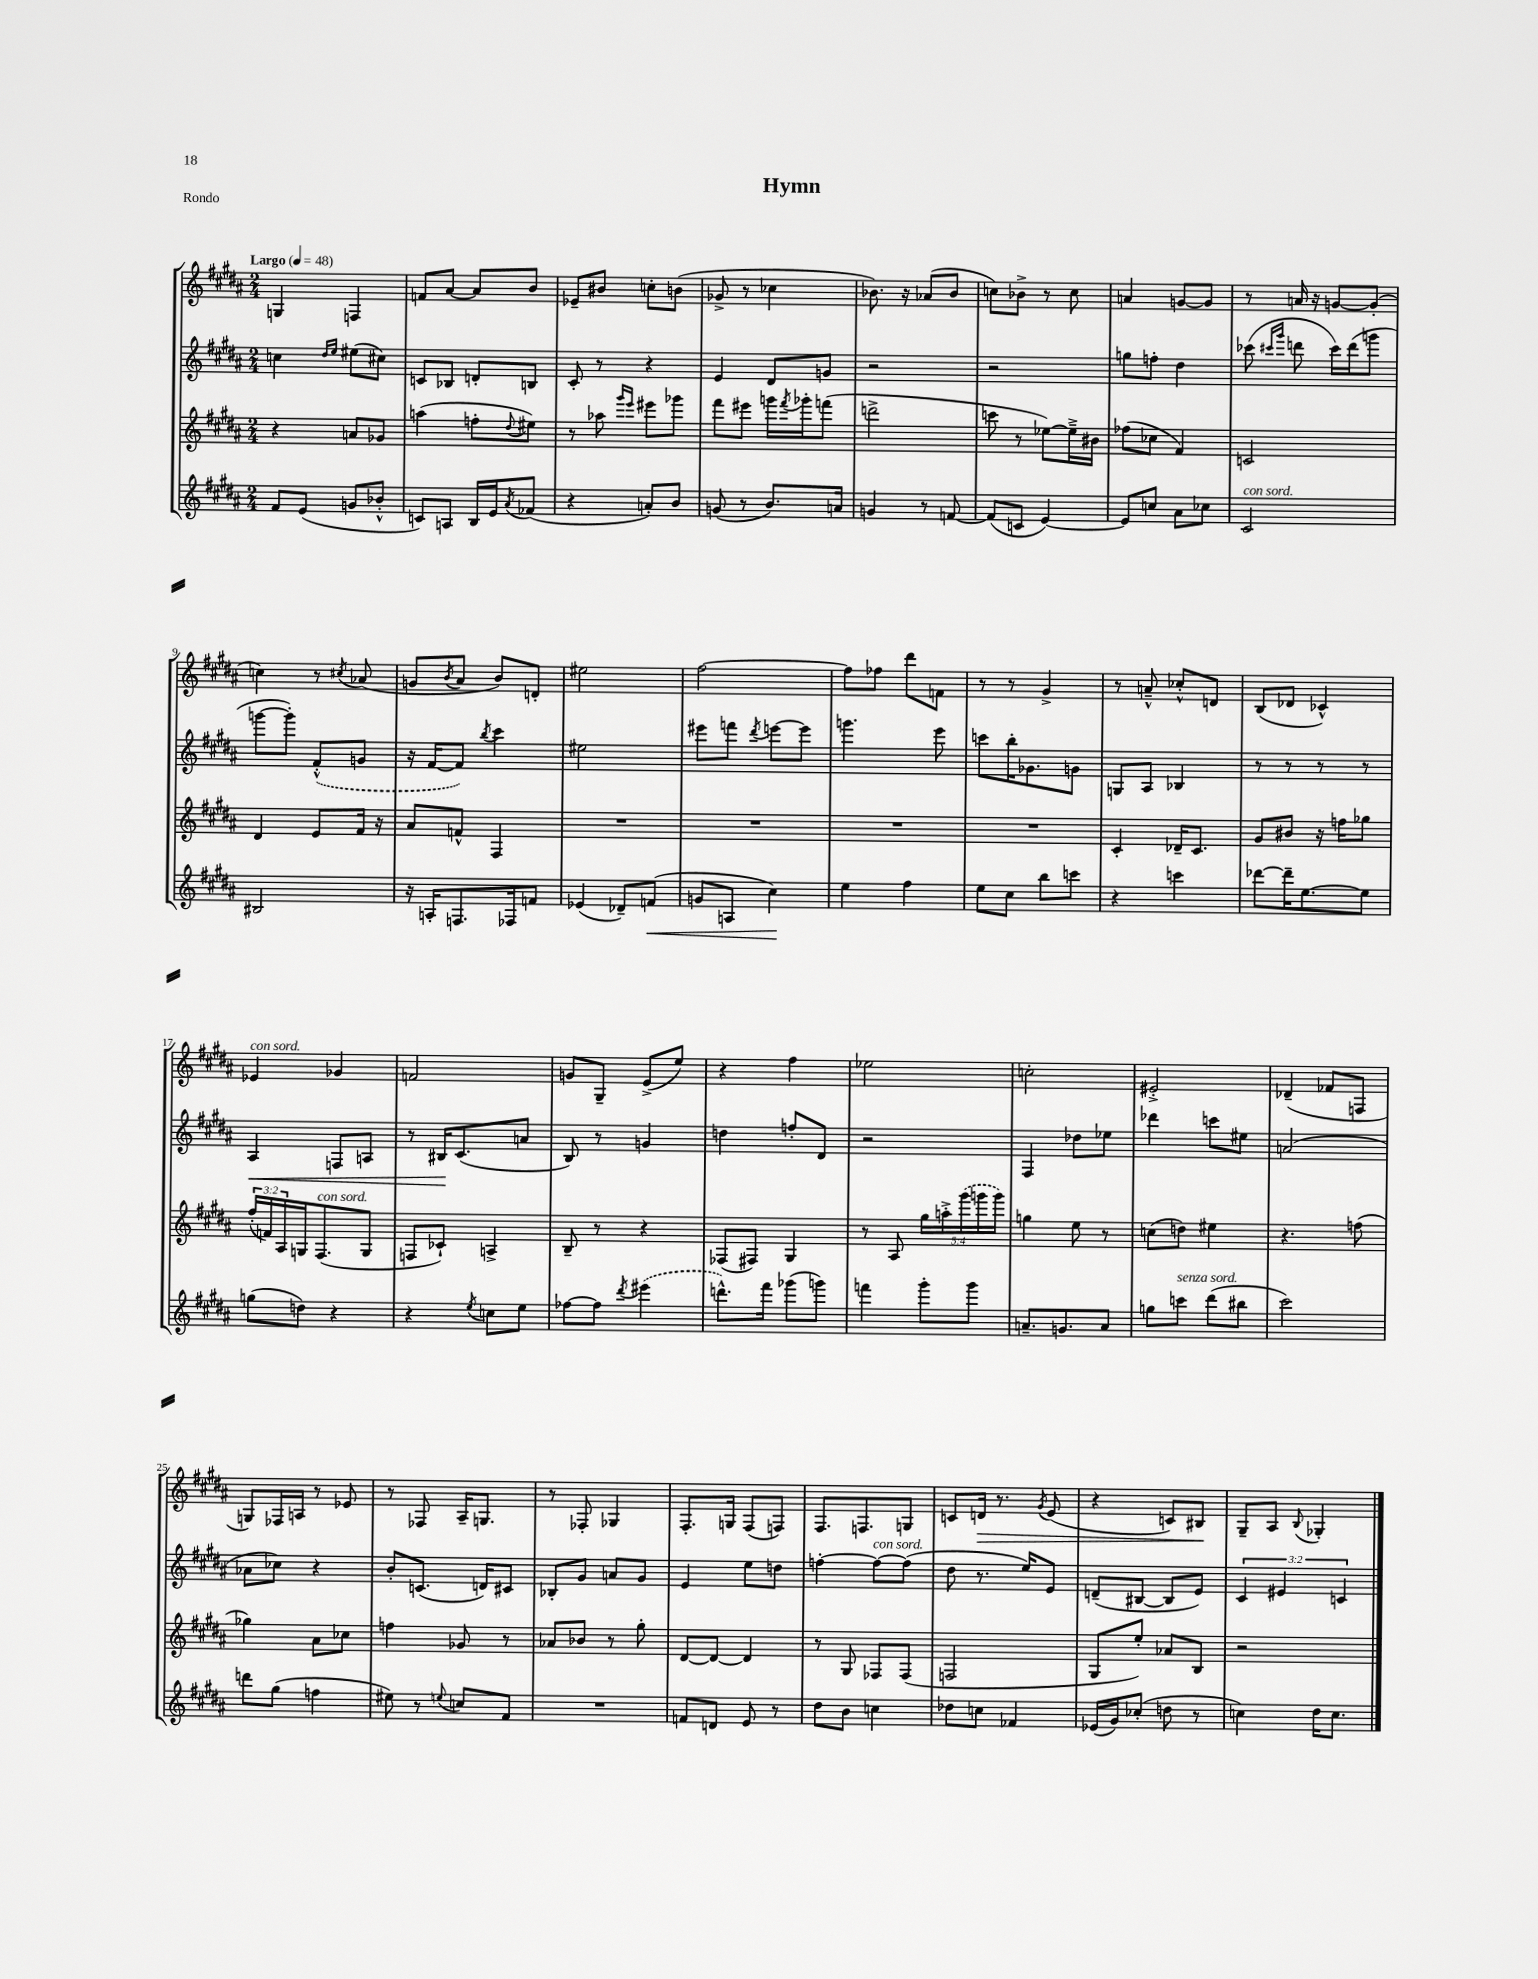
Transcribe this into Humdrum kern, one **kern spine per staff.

**kern	**kern	**kern	**kern
*staff4	*staff3	*staff2	*staff1
*clefG2	*clefG2	*clefG2	*clefG2
*k[f#c#g#d#a#]	*k[f#c#g#d#a#]	*k[f#c#g#d#a#]	*k[f#c#g#d#a#]
*M2/4	*M2/4	*M2/4	*M2/4
*MM48	*MM48	*MM48	*MM48
8f#/L	4r	4cc\	4G/
(8e/J	.	.	.
.	.	16qqdd#/LL	.
.	.	16qqee/JJ	.
8g/L	8a/L	(8ee#\L	4F/
8b-'^^/J	8g-/J	8cc#\J)	.
=	=	=	=
8c/L)	(4aa\	8c/L	8f/L
8A/J	.	8B-/J	[8a#/J
16B/LL	8ff'\L	8d'/L	8a#/]L
16e/J	.	.	.
8qa#/	8qqdd#/	.	.
(8f-/J	8ee#\J)	8B/J	8b/J
=	=	=	=
4r	8r	8c#'/	8e-~/L
.	8aa-\	8r	8b#/J
.	16qqggg#/LL	.	.
.	16qqeee/JJ	.	.
8a'/L)	8eee#\L	4r	8cc'\L
8b/J	8ggg-\J	.	(8b\J
=	=	=	=
(8g/	8fff#\L	4e/	8g-^/
8r	8eee#\J	.	8r
8.b/L)	16ggg\LL	8d#/L	4cc-\
.	8qfff#/	.	.
.	16ggg-'\J	.	.
.	(8fff\J	8g/J	.
16a/Jk	.	.	.
=	=	=	=
4g/	2ddd^\	2r	8.b-\)
.	.	.	16r
8r	.	.	(8a-/L
[8f/	.	.	8b-/J
=	=	=	=
(8f/]L	8ccc\	2r	8cc\L)
8c/J	8r	.	8b-^\J
[4e/)	[8ee-\L)	.	8r
.	16ee-~^\]L	.	8cc\
.	16b#\JJ	.	.
=	=	=	=
8e/]L	(8ff-\L	8gg\L	4a/
8cc/J	8cc-\J	8ff'\J	.
8a#\L	4f#/)	4dd#\	[8g/L
8cc-\J	.	.	8g/]J
=	=	=	=
2c#/	2c/	(8ccc-\	8r
.	.	16qqccc#/LL	.
.	.	16qqggg#/JJ	.
.	.	8ddd\	16a/
.	.	.	16r
.	.	16ccc#\LL)	[8g/L
.	.	(16ddd\J	.
.	.	8ggg\J	(8g'/]J
=	=	=	=
2B#/	4d#/	[8ggg\L	4cc\)
.	.	8ggg'\]J)	.
.	8e/L	(8f#'^^/L	8r
.	.	.	8qcc#/
.	16f#/Jk	8g/J	(8a-/
.	16r	.	.
=	=	=	=
16r	8a#/L	16r	8g/L
16A'/LK	.	[16f#/LK	.
.	.	.	8qb/
8.F/	8f^^/J	8f#/]J)	8a#/J
.	.	8qbb/	.
.	4F#/	4ccc#\	8b/L)
16F-/k	.	.	.
8f/J	.	.	8d'/J
=	=	=	=
(4e-/	2r	2ee#\	2ee#\
8d-~/L)	.	.	.
(8f/J	.	.	.
=	=	=	=
8g/L	2r	8eee#\L	[2ff#\
8A/J	.	8fff\J	.
.	.	8qddd#/	.
4cc#\)	.	[8eee\L	.
.	.	8eee\]J	.
=	=	=	=
4ee\	2r	4.ggg\	8ff#\]L
.	.	.	8ff-\J
4ff#\	.	.	8ddd#\L
.	.	8eee\	8f\J
=	=	=	=
8ee\L	2r	8ccc\L	8r
8cc#\J	.	16bb'\K	8r
.	.	8.g-\	.
8bb\L	.	.	4g#^/
8ccc\J	.	8g\J	.
=	=	=	=
4r	4c#'/	8G/L	8r
.	.	8A#/J	8a~^^/
4ccc\	16d-~/LK	4B-/	8cc-'^^/L
.	8.c#/J	.	.
.	.	.	8d/J
=	=	=	=
[8ddd-\L	8g#/L	8r	(8B/L
16ddd-~\]K	8b#/J	8r	8d-/J
[8.ee\	.	.	.
.	16r	8r	4c-^^/)
.	16ff\LK	.	.
8ee\]J	8gg-\J	8r	.
=	=	=	=
(8gg\L	(24ff#'/LL	4A#/	4e-/
.	24f/)	.	.
.	24A#/	.	.
8dd\J)	16G/J	.	.
.	(8.F#/	.	.
4r	.	8F/L	4g-/
.	8G/J	8A/J	.
=	=	=	=
4r	8F/L	8r	2f/
.	8c-`/J)	16B#/LK	.
.	.	(8.c#/	.
8qee/	.	.	.
8cc\L	4A^/	.	.
8ee\J	.	8a/J	.
=	=	=	=
[8ff-\L	8B~/	8B/)	8g/L
8ff-\]J	8r	8r	8G#~/J
8qddd#/	.	.	.
(4eee#\	4r	4g/	(8e^/L
.	.	.	8ee/J)
=	=	=	=
8.ddd^^\L)	(8F-/L	4dd\	4r
.	8F#/J)	.	.
16fff#\Jk	.	.	.
(8ggg-\L	4G#/	8ff'/L	4ff#\
8ggg\J)	.	8d#/J	.
=	=	=	=
4fff\	8r	2r	2ee-\
.	8A#/	.	.
8ggg#'\L	20gg#\LL	.	.
.	20aa'^\	.	.
.	(20ggg#\	.	.
8ggg#\J	.	.	.
.	20ggg\	.	.
.	20ggg\JJ)	.	.
=	=	=	=
8.a~/L	4gg\	4F#/	2cc'\
8.g/	.	.	.
.	8ee\	8dd-\L	.
8a/J	8r	8ee-\J	.
=	=	=	=
8gg\L	(8cc\L	4ddd-\	2e#'^/
8ccc\J	8dd\J)	.	.
(8ddd#\L	4ee#\	8ccc\L	.
8bb#\J	.	8ee#\J	.
=	=	=	=
2ccc#\)	4.r	(2a/	(4d-~/
.	.	.	8f-/L
.	(8ff\	.	8F/J
=	=	=	=
8ddd\L	4gg-\)	8a-\L	8G/L)
(8gg#\J	.	8cc-\J)	16F-/L
.	.	.	16A/JJ
4ff\	8a#\L	4r	8r
.	8cc-\J	.	8e-/
=	=	=	=
8ee#\)	4ff\	8b'/L	8r
8r	.	(8.c/J	8F-/
8qqee/	.	.	.
8cc/L	8g-/	.	16A#~/LK
.	.	16d/LK)	8.G/J
8f#/J	8r	8c#/J	.
=	=	=	=
2r	8a-/L	8B-'/L	8r
.	8b-/J	8g#/J	8F-'/
.	8r	8a/L	4G-/
.	8gg#'\	8g#/J	.
=	=	=	=
8f/L	[8d#/L	4e/	8.F#'/L
8d/J	8d#/_J	.	.
.	.	.	16G/Jk
8e/	4d#/]	8ee\L	(8F#/L
8r	.	8dd\J	8F/J)
=	=	=	=
8dd#\L	8r	[4ff'\	8.F#/L
8b\J	8G#/	.	.
.	.	.	8.F/
4cc\	8F-/L	8ff\_L	.
.	(8F-/J	(8ff\]J	8G/J
=	=	=	=
8dd-\L	2F/	8dd#\	8c/L
8cc\J	.	8.r	16d/Jk
.	.	.	8.r
4f-/	.	.	.
.	.	16ee/LK)	.
.	.	.	8qg#/
.	.	8e/J	(8e/
=	=	=	=
(16e-/LL	8G#/L	(8d~/L	4r
16g#/J)	.	.	.
(8cc-'/J	8ee'/J)	[8B#/J	.
8dd\	8a-/L	8B#/]L	8c/L)
8r	8B/J	8e/J)	8B#/J
=	=	=	=
4cc\)	2r	6c#/	8G#~/L
.	.	.	8A#/J
.	.	6e#/	.
.	.	.	8qqB/
16dd#\LK	.	.	4G-'/
8.cc\J	.	.	.
.	.	6c/	.
==	==	==	==
*-	*-	*-	*-
